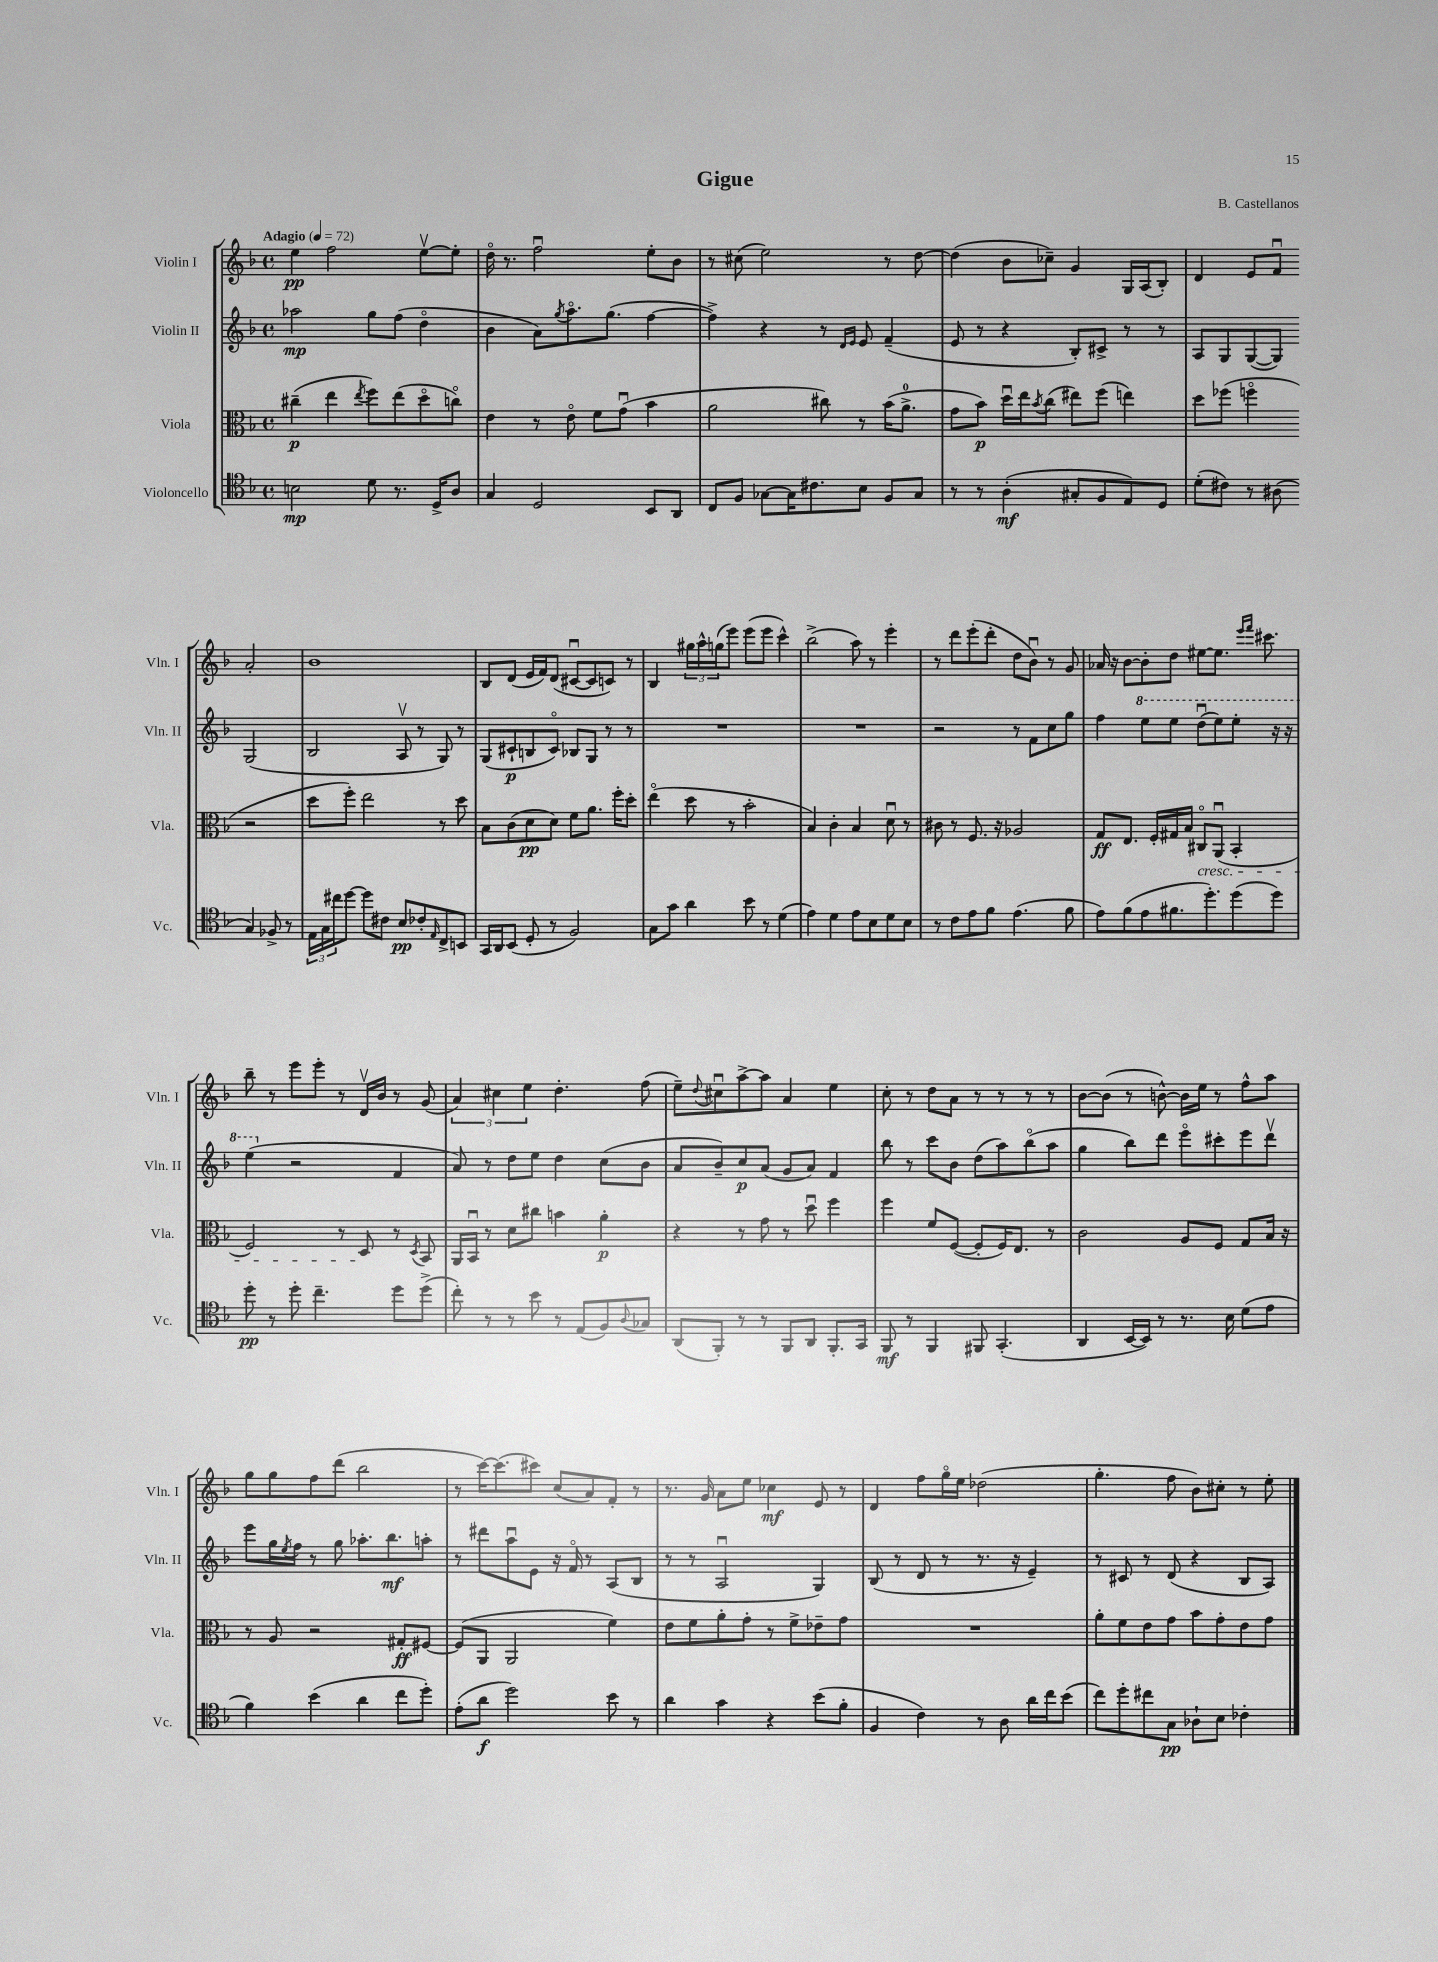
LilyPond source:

\header { title = "Gigue" composer = "B. Castellanos" }
<<
\new StaffGroup <<
\new Staff = "s0" \with { instrumentName = "Violin I" shortInstrumentName = "Vln. I" } {
    \clef treble \key f \major \defaultTimeSignature \time 4/4 \tempo "Adagio" 4 = 72
    e''4\pp f''2 e''8~\upbow e''8-. |
    d''16\flageolet r8. f''2\downbow e''8-. bes'8 |
    r8 cis''8( e''2) r8 d''8~ |
    d''4( bes'8 ces''8--) g'4 g16 a16( bes8-.) |
    d'4 e'8 f'8\downbow a'2-. |
    bes'1 |
    bes8 d'8( e'16 f'16) d'8( cis'8~\downbow cis'8 c'8) r8 |
    bes4 \tuplet 3/2 { gis''16 a''16-^ g''16( } e'''8) e'''8( e'''8 c'''4-^) |
    bes''2->( a''8) r8 e'''4-. |
    r8 d'''8 e'''8-.( d'''8-. d''8 bes'8\downbow) r8 g'8 |
    aes'16 r16 bes'8~ bes'8-. d''8 eis''8~ eis''8. \grace { e'''16 f'''16 } cis'''8. |
    bes''8-- r8 e'''8 e'''8-. r8 d'16\upbow bes'16 r8 g'8( |
    \tuplet 3/2 { a'4) cis''4 e''4 } d''4.-. f''8( |
    e''8--) \appoggiatura { d''8 } cis''8\downbow a''8~-> a''8 a'4 e''4 |
    c''8-. r8 d''8 a'8 r8 r8 r8 r8 |
    bes'8~ bes'8( r8 b'8~-^) b'16 e''16 r8 f''8-^ a''8 |
    g''8 g''8 f''8 d'''8( bes''2 |
    r8 c'''16~) c'''8.( cis'''8) c''8( a'8) f'8-. r8 |
    r8. g'16 a'8 e''8 ces''4\mf e'8 r8 |
    d'4 f''8 g''16\flageolet e''16 des''2( |
    g''4.-. f''8 bes'8) cis''8-. r8 e''8-. \bar "|." |
}
\new Staff = "s1" \with { instrumentName = "Violin II" shortInstrumentName = "Vln. II" } {
    \clef treble \key f \major \defaultTimeSignature \time 4/4
    aes''2\mp g''8 f''8( d''4\flageolet |
    bes'4 a'8) \acciaccatura { g''8 } a''8.\flageolet g''8.( f''4~ |
    f''4->) r4 r8 \grace { d'16 e'16 } e'8 f'4--( |
    e'8 r8 r4 bes8-.) cis'8-> r8 r8 |
    a8 g8 g8~( g8) g2( |
    bes2 a8\upbow r8 g8) r8 |
    g8( cis'8-!\p b8 cis'8\flageolet) bes8 g8 r8 r8 |
    R1 |
    R1 |
    r2 r8 f'8 c''8 g''8 |
    f''4 \ottava #1 e'''8 e'''8 d'''8\downbow( e'''8) e'''8-. r16 r16 |
    e'''4( \ottava #0 r2 f'4 |
    a'8) r8 d''8 e''8 d''4 c''8( bes'8 |
    a'8 bes'8--) c''8\p a'8( g'8 a'8) f'4 |
    bes''8 r8 c'''8 bes'8 d''8( a''8) bes''8\flageolet( a''8 |
    g''4 bes''8) d'''8 e'''8\flageolet cis'''8-. e'''8 d'''8\upbow |
    e'''8 g''16 \acciaccatura { e''8 } f''16 r8 g''8 aes''8.-. bes''8.\mf a''8-. |
    r8 dis'''8 a''8\downbow e'8 r16 f'16\flageolet r8 a8( bes8 |
    r8 r8 a2\downbow g4) |
    bes8( r8 d'8 r8 r8. r16 e'4--) |
    r8 cis'8 r8 d'8( r4 bes8 a8) \bar "|." |
}
\new Staff = "s2" \with { instrumentName = "Viola" shortInstrumentName = "Vla." } {
    \clef alto \key f \major \defaultTimeSignature \time 4/4
    cis''4--\p( e''4 \acciaccatura { e''8 } f''8) e''8( d''8\flageolet c''8\flageolet) |
    e'4 r8 e'8\flageolet f'8 g'8\downbow( bes'4 |
    a'2 cis''8) r8 bes'16( a'8.-0-> |
    g'8 bes'8\p) d''16\downbow e''16 \acciaccatura { bes'8 } c''8( eis''8) f''8( e''4) |
    d''8 fes''8( f''4\flageolet r2 |
    d''8 f''8-.) e''2 r8 d''8 |
    bes8 c'8( d'8\pp d'8) f'8 a'8. f''16-. d''8-. |
    e''4\flageolet( d''8 r8 bes'2-. |
    bes4) c'4-. bes4 d'8\downbow r8 |
    cis'8 r8 f8. r16 aes2 |
    g8\ff e8. f16-. gis16 bes16 cis8\flageolet\cresc a,8\downbow( bes,4-. |
    f2) r8 d8\! r8 \acciaccatura { d8 } bes,8 |
    a,16 bes,16\downbow r8 d'8 cis''8 b'4 a'4-.\p |
    r4 r8 g'8 r8 d''8\downbow f''4 |
    f''4 f'8 f8~( f8-. f16) e8. r8 |
    c'2 a8 f8 g8 bes16 r16 |
    r8 a8 r2 gis8-.\ff fis8~ |
    fis8( a,8 a,2 f'4) |
    e'8 f'8 a'8-. g'8-. r8 f'8-> ees'8-- g'8 |
    R1 |
    a'8-. f'8 e'8 g'8 bes'8 g'8-. e'8 g'8 \bar "|." |
}
\new Staff = "s3" \with { instrumentName = "Violoncello" shortInstrumentName = "Vc." } {
    \clef tenor \key f \major \defaultTimeSignature \time 4/4
    b2\mp d'8 r8. d16-> a8 |
    g4 d2 bes,8 a,8 |
    c8 f8 ges8~ ges16 cis'8. bes8 f8 ges8 |
    r8 r8 a4-.\mf( gis8-. f8 e8) d8 |
    d'8-.( cis'8) r8 ais8( g4) fes8-> r8 |
    \tuplet 3/2 { e16 g16 cis''16 } d''8~ d''8 cis'8 bes8\pp ces'8-. \grace { e16 } c8-> b,8 |
    g,16 a,16 bes,8( d8-. r8 f2) |
    g8 g'8 a'4 bes'8 r8 d'4( |
    e'4) d'4 e'8 bes8 d'8 bes8 |
    r8 c'8 e'8 f'8 e'4.( f'8 |
    e'8) f'8( e'8 fis'8. d''8.-.) d''8( d''8) |
    d''8-.\pp r8 d''8-. c''4.-- d''8 d''8->( |
    c''8-.) r8 r8 bes'8 r8 e8( f8) \appoggiatura { a8 } ges8 |
    a,8( f,8-.) r8 r8 f,8 a,8 f,8.-. g,16 |
    f,8\mf r8 f,4 fis,8 g,4.-.( |
    a,4 bes,16~ bes,16) r8 r8. bes16 d'8( e'8 |
    f'4) bes'4( a'4 c''8 d''8-.) |
    e'8-.( a'8\f d''2) bes'8 r8 |
    a'4 g'4 r4 bes'8( f'8-. |
    f4 c'4) r8 a8 a'16 c''16 bes'8( |
    c''8) d''8-. cis''8 g8\pp aes8-! bes8 ces'4-. \bar "|." |
}
>>
>>
\layout { \context { \Score \remove "Bar_number_engraver" } }
